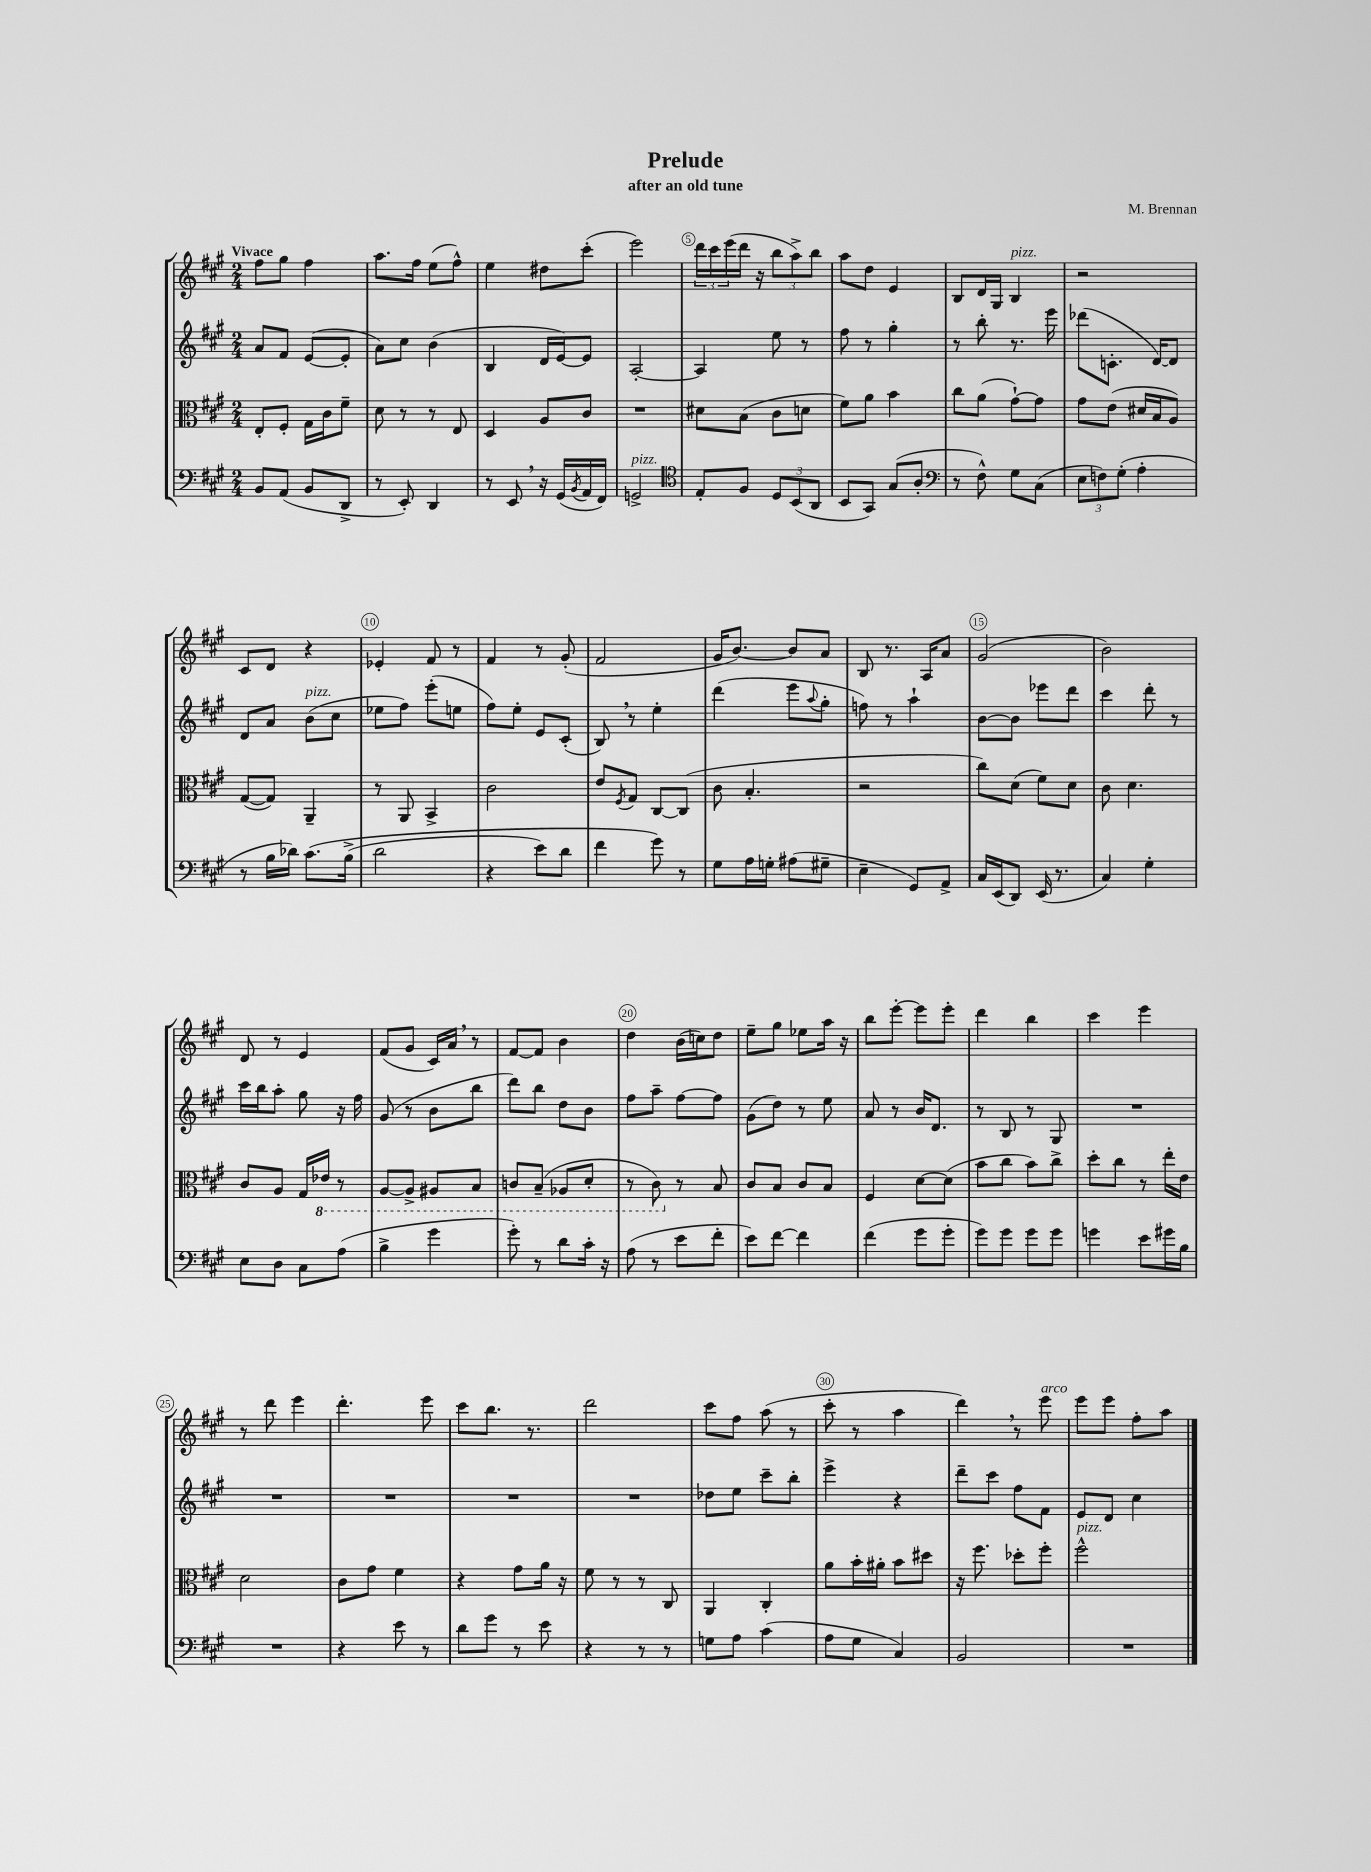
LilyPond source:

\header { title = "Prelude" composer = "M. Brennan" subtitle = "after an old tune" }
<<
\new StaffGroup <<
\new Staff = "s0" {
    \clef treble \key a \major \numericTimeSignature \time 2/4 \tempo "Vivace"
    fis''8 gis''8 fis''4 |
    a''8. fis''16 e''8( fis''8-^) |
    e''4 dis''8 cis'''8-.( |
    e'''2) |
    \tuplet 3/2 { d'''16 cis'''16 e'''16( } d'''16 r16 \tuplet 3/2 { b''8 a''8->) b''8 } |
    a''8 d''8 e'4 |
    b8 d'16 gis16 b4^\markup { \italic "pizz." } |
    r2 |
    cis'8 d'8 r4 |
    ees'4-. fis'8 r8 |
    fis'4 r8 gis'8-.( |
    fis'2 |
    gis'16 b'8.~) b'8 a'8 |
    b8 r8. a16 a'8 |
    gis'2( |
    b'2) |
    d'8 r8 e'4 |
    fis'8( gis'8 cis'16) a'16 \breathe r8 |
    fis'8~ fis'8 b'4 |
    d''4 b'16( c''16) d''8 |
    e''8-- gis''8 ees''8 a''16 r16 |
    b''8 e'''8~-. e'''8 e'''8-. |
    d'''4 b''4 |
    cis'''4 e'''4 |
    r8 d'''8 e'''4 |
    d'''4.-. e'''8 |
    cis'''8 b''8. r8. |
    d'''2 |
    cis'''8 fis''8 a''8( r8 |
    cis'''8-. r8 a''4 |
    d'''4) \breathe r8 e'''8^\markup { \italic "arco" } |
    e'''8 e'''8 fis''8-. a''8 \bar "|." |
}
\new Staff = "s1" {
    \clef treble \key a \major \numericTimeSignature \time 2/4
    a'8 fis'8 e'8~( e'8-. |
    a'8) cis''8 b'4( |
    b4 d'16 e'16~) e'8 |
    a2~-. |
    a4 e''8 r8 |
    fis''8 r8 gis''4-. |
    r8 b''8-. r8. e'''16 |
    des'''8( c'8.-. d'16~) d'8 |
    d'8 a'8 b'8^\markup { \italic "pizz." }( cis''8 |
    ees''8 fis''8) e'''8-.( e''8 |
    fis''8) e''8-. e'8 cis'8-.( |
    b8) \breathe r8 e''4-. |
    d'''4( e'''8 \appoggiatura { a''8 } gis''8-. |
    f''8) r8 a''4-! |
    b'8~ b'8 ees'''8 d'''8 |
    cis'''4 d'''8-. r8 |
    cis'''16 b''16 a''8-. gis''8 r16 fis''16 |
    gis'8( r8 b'8 b''8 |
    d'''8) b''8 d''8 b'8 |
    fis''8 a''8-- fis''8~ fis''8 |
    gis'8( d''8) r8 e''8 |
    a'8 r8 b'16 d'8. |
    r8 b8 r8 gis8 |
    R2 |
    R2 |
    R2 |
    R2 |
    R2 |
    des''8 e''8 cis'''8-- b''8-. |
    e'''4-> r4 |
    d'''8-- cis'''8 fis''8 fis'8 |
    e'8 d'8 cis''4 \bar "|." |
}
\new Staff = "s2" {
    \clef alto \key a \major \numericTimeSignature \time 2/4
    e8-. fis8-. gis16 cis'16 fis'8-- |
    d'8 r8 r8 e8 |
    d4 a8 cis'8 |
    R2 |
    dis'8 b8( cis'8 d'8 |
    fis'8) a'8 b'4 |
    cis''8 a'8( gis'8~-!) gis'8 |
    gis'8 e'8( dis'16 b16 a8) |
    gis8~( gis8) a,4-- |
    r8 a,8 b,4-> |
    cis'2 |
    e'8 \acciaccatura { fis8 } gis8 cis8~ cis8( |
    cis'8 b4.-. |
    r2 |
    cis''8) d'8( fis'8) d'8 |
    cis'8 d'4. |
    cis'8 a8 gis16 \ottava #-1 ees16 r8 |
    a,8~ a,8-> ais,8 b,8 |
    c8 b,8--( aes,8 d8-. |
    r8 cis8) \ottava #0 r8 b8 |
    cis'8 b8 cis'8 b8 |
    fis4 d'8~ d'8( |
    b'8 cis''8 b'8) cis''8-> |
    d''8-. cis''8 r8 e''16-. e'16 |
    d'2 |
    cis'8 gis'8 fis'4 |
    r4 gis'8 a'16 r16 |
    fis'8 r8 r8 cis8 |
    a,4 cis4-. |
    a'8 b'16-. ais'16-. b'8 dis''8 |
    r16 fis''8. des''8-. fis''8-. |
    fis''2-^^\markup { \italic "pizz." } \bar "|." |
}
\new Staff = "s3" {
    \clef bass \key a \major \numericTimeSignature \time 2/4
    b,8 a,8( b,8 d,8-> |
    r8 e,8-.) d,4 |
    r8 e,8 \breathe r16 gis,16( \acciaccatura { b,8 } a,16 fis,16) |
    g,2->^\markup { \italic "pizz." } |
    \clef tenor e8-. fis8 \tuplet 3/2 { d8 b,8( a,8 } |
    b,8 gis,8) gis8( a8-. |
    \clef bass r8 fis8-^) gis8 cis8( |
    \tuplet 3/2 { e8 f8) gis8-.( } a4-. |
    r8 b16 des'16) cis'8.\( b16->( |
    d'2 |
    r4 e'8) d'8 |
    fis'4 gis'8\) r8 |
    gis8 a16 g16-. ais8( gis8-- |
    e4-- gis,8) a,8-> |
    cis16 e,16( d,8) e,16( r8. |
    cis4) gis4-. |
    e8 d8 cis8 a8( |
    b4-> gis'4 |
    gis'8-.) r8 d'8 cis'16-. r16 |
    a8( r8 e'8 fis'8-. |
    e'8) fis'8~ fis'4 |
    fis'4( gis'8 gis'8-. |
    gis'8) gis'8 gis'8 gis'8 |
    g'4 e'8 gis'16 b16 |
    R2 |
    r4 e'8 r8 |
    d'8 gis'8 r8 e'8 |
    r4 r8 r8 |
    g8 a8 cis'4( |
    a8 gis8 cis4) |
    b,2 |
    R2 \bar "|." |
}
>>
>>
\layout { \context { \Score \override BarNumber.break-visibility = ##(#f #t #t) barNumberVisibility = #(every-nth-bar-number-visible 5) \override BarNumber.stencil = #(make-stencil-circler 0.1 0.3 ly:text-interface::print) } }
